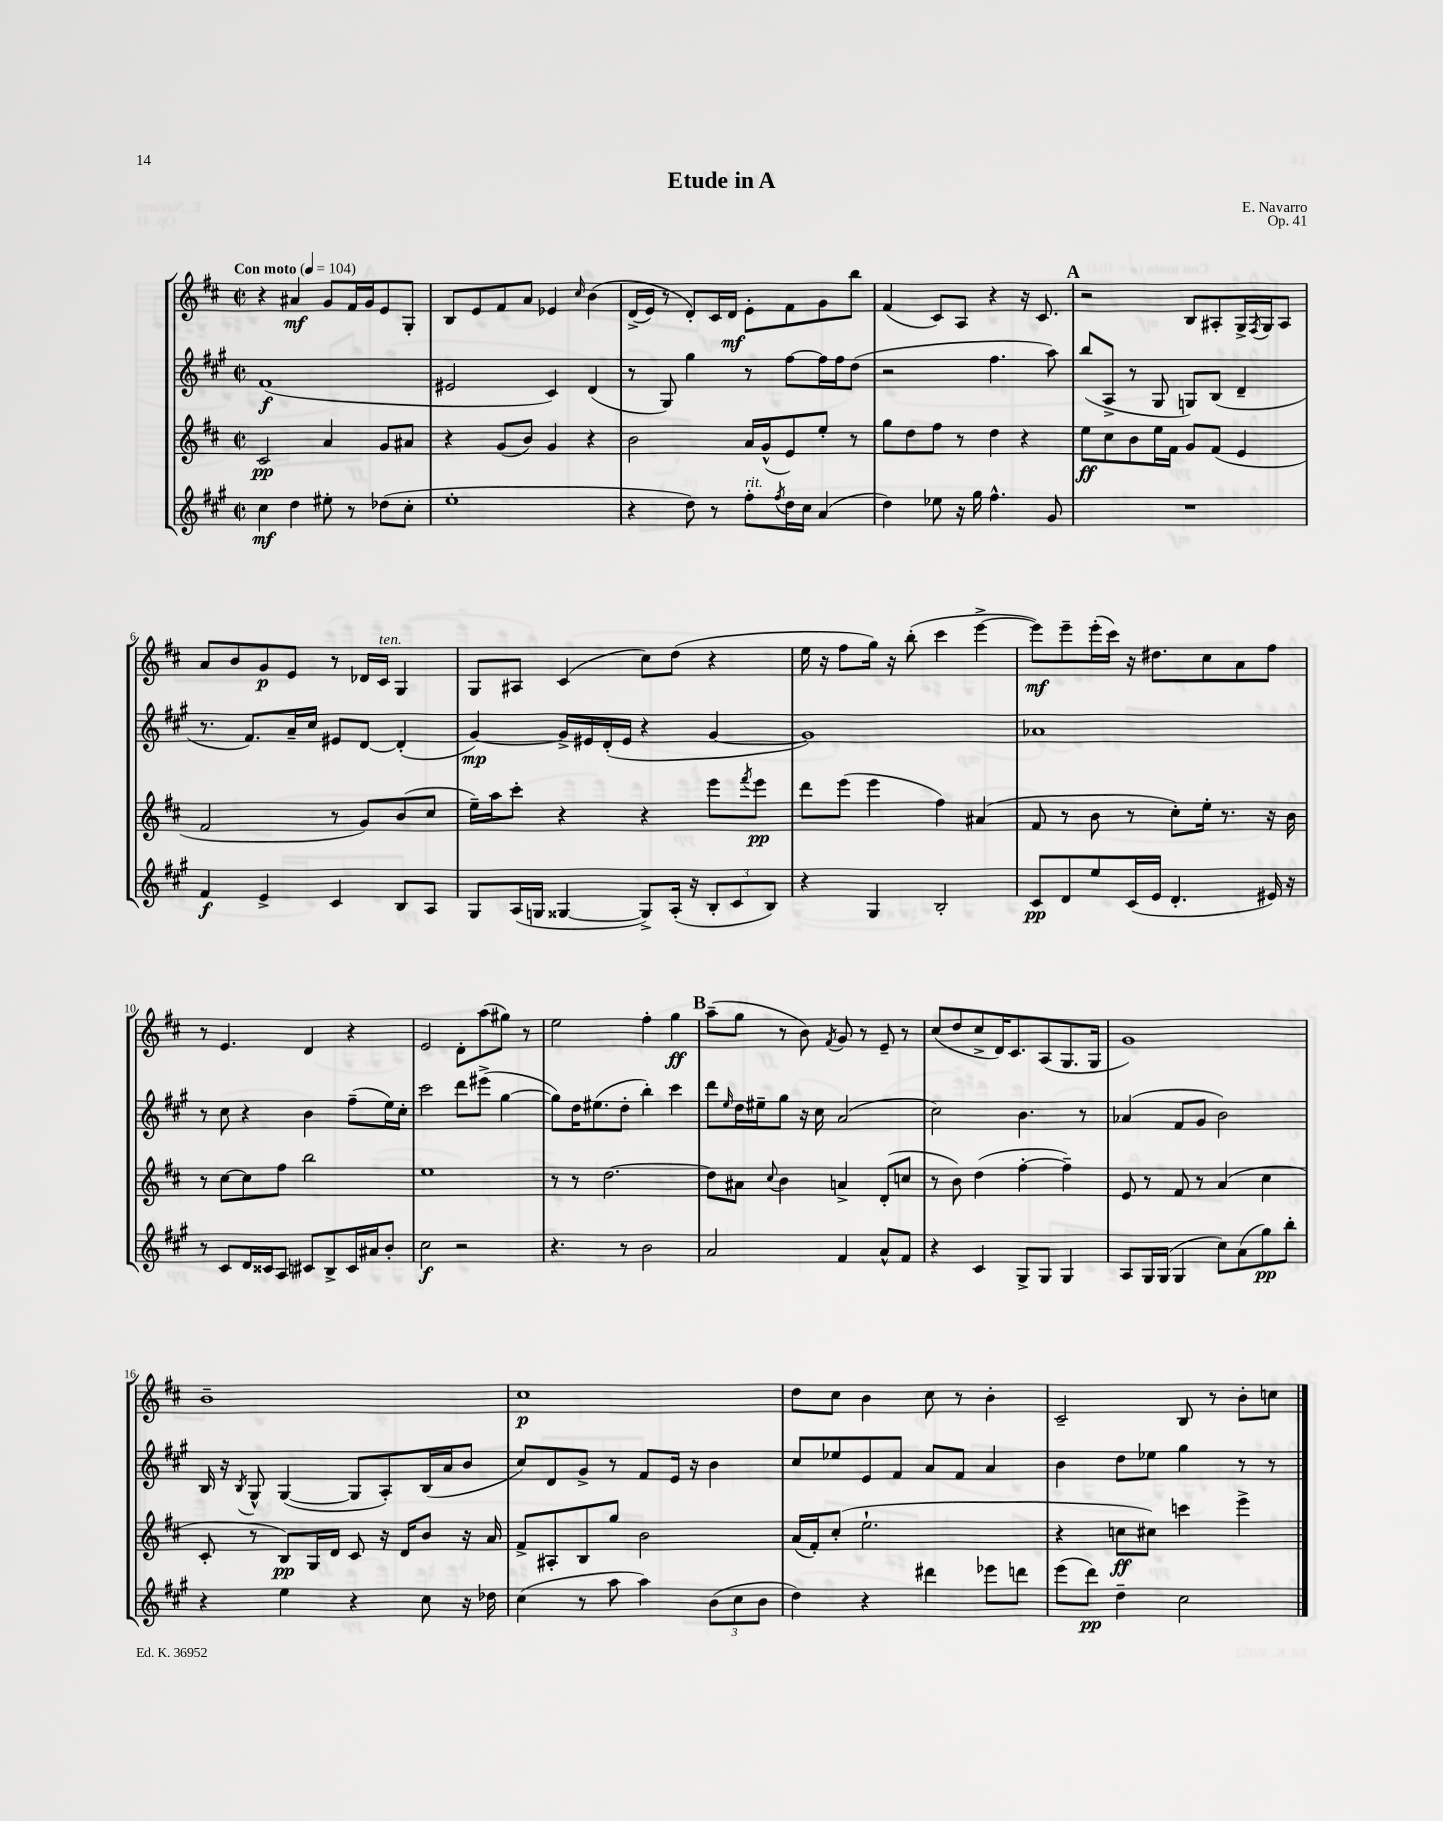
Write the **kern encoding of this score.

**kern	**kern	**kern	**kern
*staff4	*staff3	*staff2	*staff1
*clefG2	*clefG2	*clefG2	*clefG2
*k[f#c#g#]	*k[f#c#]	*k[f#c#g#]	*k[f#c#]
*M2/2	*M2/2	*M2/2	*M2/2
*met(c|)	*met(c|)	*met(c|)	*met(c|)
*MM104	*MM104	*MM104	*MM104
4cc#	2c#	(1f#	4r
4dd	.	.	4a#
8ee#'	4a	.	8g
8r	.	.	16f#
.	.	.	16g
(8dd-	8g	.	8e
8cc#'	8a#	.	8G'
=	=	=	=
1ee'	4r	2e#	8B
.	.	.	8e
.	(8g	.	8f#
.	8b)	.	8a
.	4g	4c#)	4e-
.	.	.	16qqcc#
.	4r	(4d	&(4b
=	=	=	=
4r	2b	8r	(16d^
.	.	.	16e)
.	.	8G#)	8r
8dd)	.	4gg#	8d'&)
8r	.	.	16c#
.	.	.	16d
8ff#'	16a	8r	8e'
.	(16g^^	.	.
8qff#	.	.	.
16dd	8e)	[8ff#	8f#
16cc#	.	.	.
(4a	8ee'	16ff#]	8g
.	.	16ff#	.
.	8r	(8dd	8bb
=	=	=	=
4dd)	8gg	2r	(4f#
.	8dd	.	.
8ee-	8ff#	.	8c#)
16r	8r	.	8A
16gg#	.	.	.
4.ff#^^	4dd	4.ff#	4r
.	4r	.	16r
.	.	.	8.c#
8g#	.	8aa)	.
=	=	=	=
1r	8ee	(8bb	2r
.	8cc#	8A^	.
.	8b	8r	.
.	16ee	8G#	.
.	16f#	.	.
.	8g	8G)	8B
.	(8f#	(8B	8A#'
.	4e	4d~	16G^
.	.	.	8qF#
.	.	.	16G
.	.	.	8A#
=	=	=	=
4f#	2f#	8.r	8a
.	.	.	8b
.	.	8.f#)	.
4e^	.	.	8g
.	.	16a~	8e
.	.	16cc#	.
4c#	8r	8e#	8r
.	8g)	[8d	16d-
.	.	.	16c#
8B	(8b	(4d']	4G
8A	8cc#	.	.
=	=	=	=
8G#	16ee~)	[4g#)	8G
.	16aa	.	.
(16A	8ccc#'	.	8A#
16G	.	.	.
[4G##	4r	16g#^]	(4c#
.	.	16e#	.
.	.	(16d'	.
.	.	16e#	.
8G##^])	4r	4r	8cc#)
(16A'	.	.	(8dd
16r	.	.	.
12B'	8eee	[4g#	4r
12c#	.	.	.
.	8qfff#	.	.
.	8eee	.	.
12B)	.	.	.
=	=	=	=
4r	8ddd	1g#])	16ee
.	.	.	16r
.	(8eee	.	8ff#
4G#	4eee	.	16gg)
.	.	.	16r
.	.	.	(8bb'
2B'	4ff#)	.	4ccc#
.	(4a#	.	[4eee^
=	=	=	=
8c#	8f#	1a-	8eee])
8d	8r	.	8eee~
8ee	8b	.	(16eee'
.	.	.	16ccc#)
(16c#	8r	.	16r
16e	.	.	8.dd#
4.d'	8cc#')	.	.
.	16ee'	.	8cc#
.	8.r	.	.
.	.	.	8a
16e#)	16r	.	8ff#
16r	16b	.	.
=	=	=	=
8r	8r	8r	8r
8c#	[8cc#	8cc#	4.e
16d	8cc#]	4r	.
16c##	.	.	.
8A	8ff#	.	.
8c#	2bb	4b	4d
8B^	.	.	.
16c#	.	(8ff#~	4r
16a#	.	.	.
8b'	.	16ee)	.
.	.	16cc#'	.
=	=	=	=
2cc#	1ee	2ccc#	2e
2r	.	8ddd	8d'
.	.	(8eee#^	(8aa
.	.	[4gg#	8gg#)
.	.	.	8r
=	=	=	=
4.r	8r	8gg#])	2ee
.	8r	16dd	.
.	.	(8.ee#	.
.	[2.dd	.	.
8r	.	8dd'	.
2b	.	4bb')	4ff#'
.	.	4ccc#	4gg
=	=	=	=
2a	8dd]	8ddd	(8aa~
.	.	16qqee	.
.	8a#	16dd	8gg
.	.	16ee#~	.
.	8qqcc#	.	.
.	4b	8gg#	8r
.	.	16r	8b)
.	.	16cc#	.
.	.	.	8qf#
4f#	4a^	(2a	8g
.	.	.	8r
8a^^	(8d'	.	8e~
8f#	8cc	.	8r
=	=	=	=
4r	8r	2cc#)	(8cc#
.	8b)	.	8dd
4c#	(4dd	.	8cc#^
.	.	.	16d)
.	.	.	8.c#
8G#^	[4ff#'	4.b	.
8G#	.	.	(8A
4G#	4ff#~])	.	8.G
.	.	8r	.
.	.	.	16G
=	=	=	=
8A	8e	(4a-	1g)
16G#	8r	.	.
(16G#	.	.	.
4G#	8f#	8f#	.
.	8r	8g#	.
8cc#)	(4a	2b)	.
(8a	.	.	.
8gg#)	4cc#	.	.
8bb'	.	.	.
=	=	=	=
4r	8c#'	16B	1b~
.	.	16r	.
.	.	8qB	.
.	8r	8G#^^	.
4ee	8B)	([4G#	.
.	16G	.	.
.	16d	.	.
4r	8c#	8G#]	.
.	16r	8A')	.
.	16d	.	.
8cc#	8b	(16B	.
.	.	16a	.
16r	16r	8b	.
16dd-	16a	.	.
=	=	=	=
(4cc#	8f#^	8cc#)	1cc#
.	8A#'	8d	.
8r	8B	8g#^	.
8aa	8gg	8r	.
4aa)	2b	8f#	.
.	.	16e	.
.	.	16r	.
(12b	.	4b	.
12cc#	.	.	.
12b	.	.	.
=	=	=	=
4dd)	(16a	8cc#	8dd
.	16f#')	.	.
.	(8cc#'	8ee-	8cc#
4r	2.ee`	8e	4b
.	.	8f#	.
4ddd#	.	8a	8cc#
.	.	8f#	8r
8eee-	.	4a	4b'
8ddd	.	.	.
=	=	=	=
(8eee	4r	4b	2c#~
8ddd)	.	.	.
4dd~	8cc	8dd	.
.	8cc#)	8ee-	.
2cc#	4ccc	4gg#	8B
.	.	.	8r
.	4eee^	8r	8b'
.	.	8r	8cc
==	==	==	==
*-	*-	*-	*-
